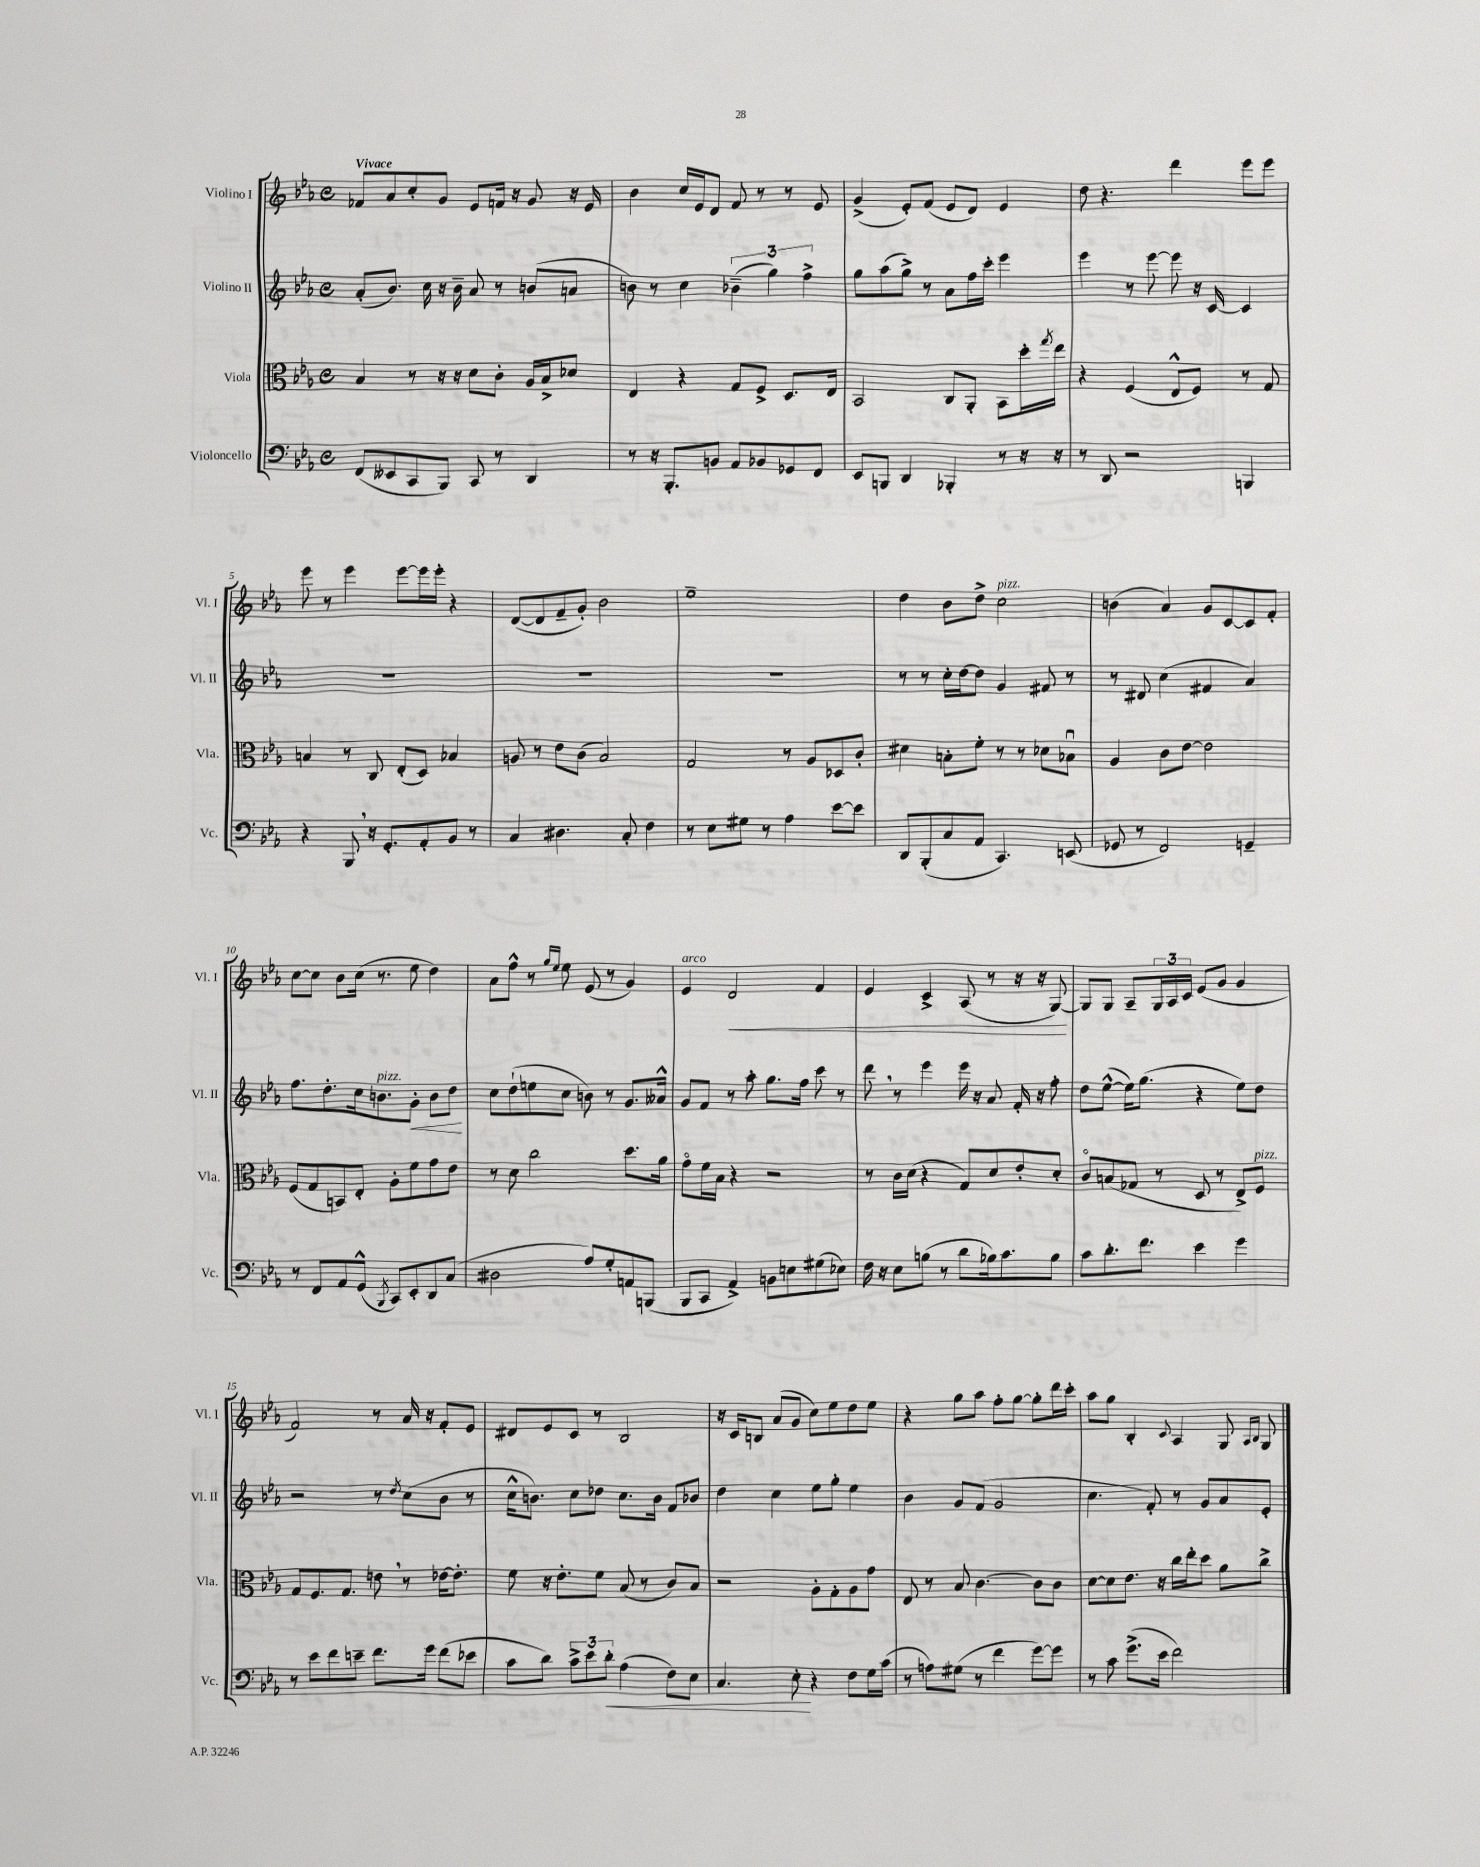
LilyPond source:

<<
\new StaffGroup <<
\new Staff = "s0" \with { instrumentName = "Violino I" shortInstrumentName = "Vl. I" } {
    \clef treble \key ees \major \defaultTimeSignature \time 4/4 \tempo "Vivace"
    fes'8 aes'8 c''8-. g'8 ees'8 f'16 r16 g'8 r16 ees'16 |
    bes'4 c''16 ees'16 d'8 f'8 r8 r8 ees'8 |
    g'4->( ees'8-.) f'8( ees'8 d'8) ees'4 |
    d''8 r4. d'''4 ees'''8 ees'''8 |
    ees'''8 r8 ees'''4 ees'''8~ ees'''16 ees'''16-. r4 |
    d'8~( d'8 f'8-- g'8-.) bes'2 |
    ees''1-- |
    d''4 bes'8 d''8-> c''2^\markup { \italic "pizz." } |
    b'4( aes'4) g'8 c'8~ c'8 f'8-. |
    c''8~ c''8 bes'8 c''16( r8. ees''8 d''4) |
    aes'8 f''8-^ r8 \grace { g''16 ees''16 } ees''8 ees'8( r8 g'4) |
    ees'4^\markup { \italic "arco" } d'2\< f'4 |
    ees'4 c'4-> aes8( r8 r16 r16 g8~\!) |
    g8 g8 aes8-- \tuplet 3/2 { g16 aes16 c'16 } ees'8( g'8 g'4 |
    f'2) r8 aes'16 r16 f'8-. ees'8 |
    dis'8 ees'8 c'8 r8 bes2 |
    r16 c'16 b8 aes'8( g'8 c''8) ees''8 d''8 ees''8 |
    r4 g''8 aes''8 f''8-. g''8~ g''8-. d'''16 c'''16-. |
    aes''8 g''8 bes4-. \appoggiatura { c'8 } aes4 g8 \grace { aes16 bes16 } g8 \bar "|." |
}
\new Staff = "s1" \with { instrumentName = "Violino II" shortInstrumentName = "Vl. II" } {
    \clef treble \key ees \major \defaultTimeSignature \time 4/4
    aes'8-.( bes'8.) c''16 r16 bes'16-- aes'8 r8 b'8( a'8 |
    b'8) r8 c''4 \tuplet 3/2 { bes'4--( g''4) f''4-> } |
    g''8 aes''8( g''8->) r8 aes'8 f''16 c'''16-. ees'''4 |
    ees'''4 r8 ees'''8~ ees'''8 r16 c'16~ c'4 |
    R1 |
    R1 |
    R1 |
    r8 r8 c''16-. d''16~ d''8 g'4 fis'8 r8 |
    r8 dis'8 c''4( fis'4 aes'4) |
    f''8. d''8.-. c''16 b'8.^\markup { \italic "pizz." } g'8-.\< b'8 d''8\! |
    c''8 d''8-!( e''8 c''8 b'8) r8 g'8. aeses'16-^ |
    g'8 f'8 r8 aes''8-. g''8. f''16 c'''8 r8 |
    d'''8 \breathe r8 ees'''4 ees'''16 r16 aes'8 f'16-. r16 f''8-. |
    d''8 ees''8~-^( ees''16) g''8.( r4 ees''8) d''8 |
    r2 r8 \acciaccatura { d''8 } c''8( bes'8 r8 |
    c''16-^ b'8.) c''8 des''8 c''8. b'16 f'8 bes'8 |
    d''4 c''4 ees''8 g''8-. ees''4 |
    bes'4 g'8 f'8( g'2 |
    c''4. f'8-.) r8 g'8 aes'8 ees'8-. \bar "|." |
}
\new Staff = "s2" \with { instrumentName = "Viola" shortInstrumentName = "Vla." } {
    \clef alto \key ees \major \defaultTimeSignature \time 4/4
    bes4 r8 r16 r16 d'8 c'8-. aes16 bes16-> des'8 |
    ees4 r4 g8 f8-> d8. ees16 |
    bes,2 c8 aes,8-. bes,8 d''16-. \acciaccatura { g''8 } ees''16 |
    r4 f4( ees8-^ f8) r8 g8 |
    b4 r8 c8 ees8-.( d8) bes4 |
    a8 r8 ees'8 c'8( bes2) |
    g2 r8 aes8 des8 c'8-. |
    dis'4 b8-. f'8-. r8 r8 des'8 bes8\downbow |
    aes4 c'8 ees'8~ ees'2 |
    f8( g8 b,8) ees8-. aes8-. f'8 g'8 ees'8 |
    r8 d'8 c''2 d''8. aes'16 |
    g'8\flageolet f'16 bes16 r4 r2 |
    r8 c'16 d'16( r4 g8) d'8 ees'8-. d'8-. |
    c'8\flageolet b8( ges8 r8 d8 r8 ees8->) f8^\markup { \italic "pizz." } |
    g8 f8. g8. e'8 \breathe r8 ees'16~ ees'8.-. |
    f'8 r16 ees'8.-. f'8 bes8( r8 c'8) bes8 |
    r2 aes8-. g8-. aes8 g'8 |
    ees8 r8 bes8 c'4.~ c'8 c'8 |
    d'8~ d'8 ees'8. r16 c''16 ees''16-. d''8 aes'8 c''8-> \bar "|." |
}
\new Staff = "s3" \with { instrumentName = "Violoncello" shortInstrumentName = "Vc." } {
    \clef bass \key ees \major \defaultTimeSignature \time 4/4
    f,8( eeses,8 c,8 bes,,8) c,8 r8 d,4 |
    r8 r16 bes,,8.-. b,8 aes,8 bes,8 ges,8 f,8 |
    ees,8 b,,8 d,4 bes,,4-. r8 r16 r16 |
    r8 d,8 r2 b,,4 |
    r4 bes,,8 \breathe r16 g,8.-. aes,8-. bes,8 r8 |
    c4 dis4. c8-. f4 |
    r8 ees8 gis8 r8 aes4 ees'8~ ees'8 |
    d,8 bes,,8-.( c8 aes,8 c,4.) e,8( |
    ges,8 r8 f,2) g,4-- |
    r8 f,8 aes,8 g,8-^( \acciaccatura { bes,,8 } c,8) ees,8-. d,8 c8( |
    dis2 aes8) g8-. a,8 b,,8( |
    bes,,8 c,8 aes,4->) b,8 e8 gis8( ees8) |
    f16 r16 ees8 b8( r8 d'8 bes16) c'8. bes8 |
    c'8 d'8.-. f'8. ees'4 g'4 |
    r8 ees'8 f'8 e'8-- f'8. g'16 f'8( ees'8 |
    c'8 d'8) \tuplet 3/2 { c'8-> ees'8 d'8-.\< } aes4( f8) ees8 |
    c4. ees8-.\! r4 f8 g16 c'16( |
    r8 a8) gis8( r8 f'4 g'8~) g'8 |
    r8 c'8 g'8.->( ees'16 f'2) \bar "|." |
}
>>
>>
